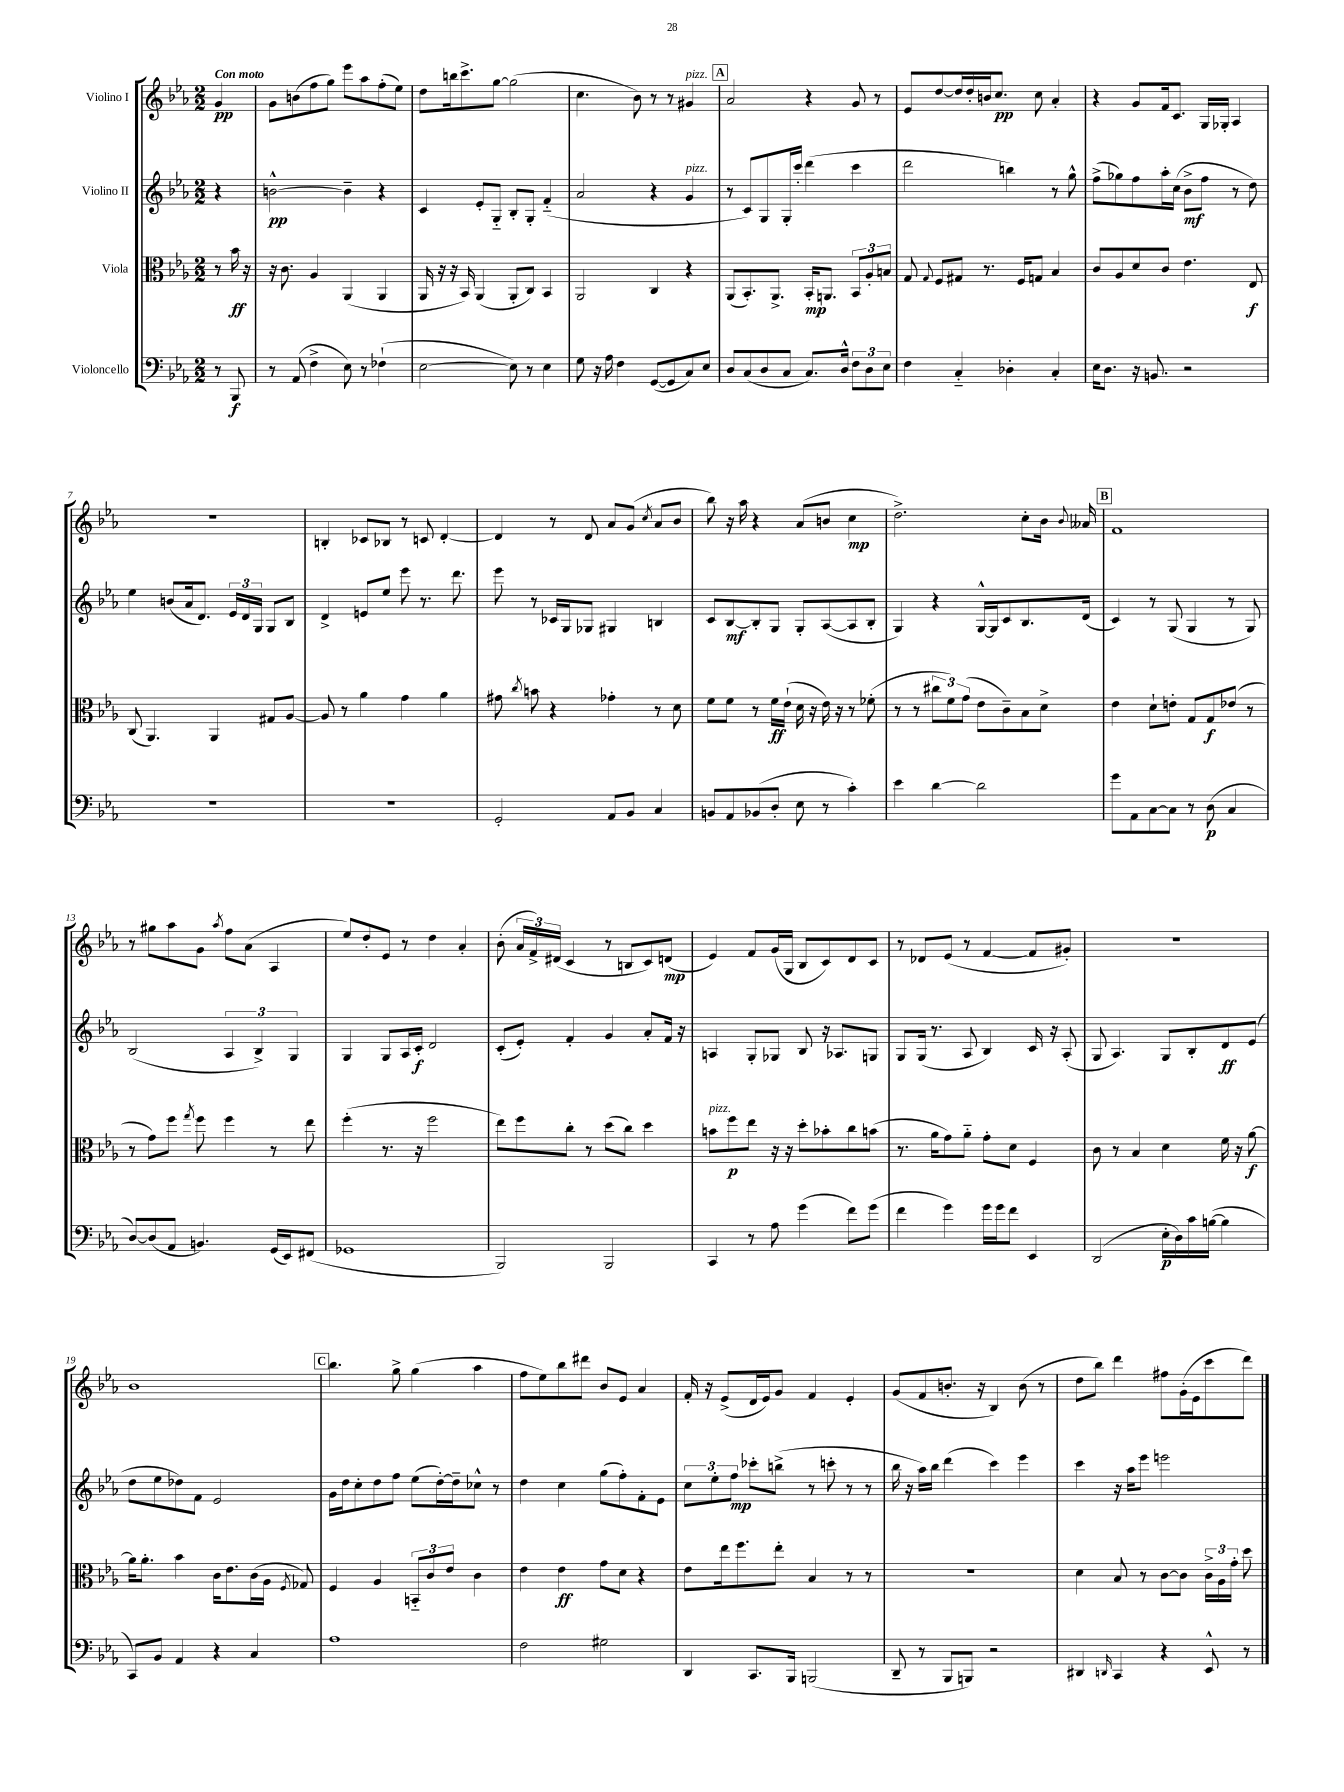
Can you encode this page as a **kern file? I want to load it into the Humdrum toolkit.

**kern	**kern	**kern	**kern
*staff4	*staff3	*staff2	*staff1
*clefF4	*clefC3	*clefG2	*clefG2
*k[b-e-a-]	*k[b-e-a-]	*k[b-e-a-]	*k[b-e-a-]
*M2/2	*M2/2	*M2/2	*M2/2
8r	8r	4r	4g
8BBB-	16b-	.	.
.	16r	.	.
=	=	=	=
8r	16r	[2b^^	8g
.	8.c	.	.
(8AA-	.	.	(8b
4F^	4A-	.	8ff
.	.	.	8gg)
8E-)	(4AA-	4b~]	8eee-
8r	.	.	8aa-
(4F-`	4AA-	4r	(8ff'
.	.	.	8ee-)
=	=	=	=
[2E-	16AA-	4c	8dd
.	16r	.	.
.	16r	.	16bb
.	16BB-)	.	8.ccc^
.	(4AA-	8e-'	.
.	.	8G'~	[8gg
8E-])	8AA-'	8B-'	(2gg]
8r	8C)	8G'	.
4E-	4BB-	(4f'~	.
=	=	=	=
8G	2AA-	2a-	4.cc
16r	.	.	.
16A-	.	.	.
4F	.	.	.
.	.	.	8b-)
([8GG	4C	4r	8r
8GG]	.	.	8r
8C)	4r	4g	4g#
8E-	.	.	.
=	=	=	=
8D	(8AA-	8r	2a-
(8C	8.BB-')	8c)	.
8D	.	8G	.
.	8.AA-^	.	.
8C	.	16G'	.
.	.	16ccc'	.
8.C)	16BB-'	(4ddd	4r
.	8.AA	.	.
16D^^	.	.	.
12F	12BB-	4ccc	8g
12D	12A-'	.	.
.	.	.	8r
12E-	12B	.	.
=	=	=	=
4F	8G	2ddd	8e-
.	8qqG	.	.
.	8F	.	[8dd
4C'~	8G#	.	16dd]
.	.	.	16dd'
.	8.r	.	16b
.	.	.	8.cc
4D-'	.	4bb)	.
.	16F	.	.
.	8G	.	8cc
4C'	4B-	8r	4a-'
.	.	8gg^^	.
=	=	=	=
16E-	8c	(8ff^	4r
8.D	.	.	.
.	8A-	8gg-)	.
16r	8d	8ff	8g
8.BB	.	.	.
.	8c	16aa-'	16f
.	.	(16cc	8.c
2r	4.e-	8b-^	.
.	.	8ff	16G
.	.	.	16G-'
.	.	8r	4A-
.	8E-	8dd)	.
=	=	=	=
1r	(8C	4ee-	1r
.	4.AA-)	.	.
.	.	(8b	.
.	.	16a-	.
.	.	8.d)	.
.	4AA-	.	.
.	.	24e-	.
.	.	24d	.
.	.	24G	.
.	8G#	8G	.
.	[8A-	8B-	.
=	=	=	=
1r	8A-]	4d^	4B'
.	8r	.	.
.	4a-	8e	8c-
.	.	8ee-	8B-
.	4g	8eee-	8r
.	.	8.r	8c
.	4a-	.	[4d'
.	.	8.ddd	.
=	=	=	=
2GG'	8g#	8eee-	4d]
.	8qcc	.	.
.	8b	8r	.
.	4r	16c-	8r
.	.	16G	.
.	.	8G-	8d
8AA-	4g-'	4G#	8a-
8BB-	.	.	(8g
.	.	.	8qcc
4C	8r	4B	8a-
.	8d	.	8b-
=	=	=	=
8BB	8f	8c	8bb-)
8AA-	8f	[8B-	16r
.	.	.	16aa-
(8BB-	8r	8B-']	4r
8D'	16f	8G	.
.	(16e-`	.	.
8E-	16d	8G'	(8a-
.	16r	.	.
8r	16e-)	([8A-	8b
.	16r	.	.
4c')	8r	8A-]	4cc
.	(8f-'	8B-'	.
=	=	=	=
4e-	8r	4G)	2.dd^)
.	8r	.	.
[4d	12cc#	4r	.
.	12f)	.	.
.	(12g	.	.
2d]	8e-	[16G^^	.
.	.	16G]	.
.	8c~)	8c	.
.	8B-	8.B-	8cc'
.	8d^	.	16b-
.	.	.	8qqb-
.	.	(16d	16a--
=	=	=	=
8g	4e-	4c)	1f
8AA-	.	.	.
[8C	8d`	8r	.
8C]	8e'	(8G	.
8r	8G	4G	.
(8D	8G	.	.
4C	(8e-	8r	.
.	8r	8G)	.
=	=	=	=
[8D)	8r	(2B-	8r
(8D]	8g)	.	8gg#
8AA-	8ff	.	8aa-
.	8qgg	.	.
4.BB)	8ff	.	8g
.	.	.	8qaa-
.	4ff	6A-	8ff
.	.	.	(8a-
.	.	6B-^)	.
(16GG	8r	.	4A-
16EE-)	.	.	.
.	.	6G	.
(8FF#	8ee-	.	.
=	=	=	=
1GG-	(4ff'	4G	8ee-)
.	.	.	8dd'
.	8.r	8G	8e-
.	.	16A-	8r
.	16r	16c'	.
.	2ff	2d	4dd
.	.	.	4a-'
=	=	=	=
2BBB-)	8ee-)	(8c'	(8b-'
.	8ff	8e-')	24a-
.	.	.	24f^)
.	.	.	(24d#
.	8cc'	4f'	4c
.	8r	.	.
2BBB-	(8dd	4g	8r
.	8cc)	.	8B
.	4dd	8a-'	8c)
.	.	16f	(8d
.	.	16r	.
=	=	=	=
4CC	8b	4A	4e-)
.	8ff	.	.
8r	8ee-	8G'	8f
8A-	16r	8G-	(16g
.	16r	.	16G
(4g	8dd'	8B-	8B-
.	8b-'	16r	8c)
.	.	8.A-	.
8f)	8cc	.	8d
(8g	(8b	8G	8c
=	=	=	=
4f	8.r	8G	8r
.	.	(16G	8d-
.	16a-	8.r	.
4g)	8g)	.	(8e-
.	8a-'~	8A-	8r
16g	8g'	4B-)	[4f
16g	.	.	.
8f	8d	.	.
4EE-	4F	16c	8f]
.	.	16r	.
.	.	(8A-'	8g#')
=	=	=	=
(2DD	8c	8G	1r
.	8r	4.A-)	.
.	4B-	.	.
16E-'	4d	8G	.
16D)	.	.	.
16c	.	8B-'	.
([16B	.	.	.
4B]	16f	8d	.
.	16r	.	.
.	[8a-	(8e-	.
=	=	=	=
8CC)	16a-]	8dd	1b-
.	8.a-'	.	.
8BB-	.	8ee-	.
4AA-	4b-	8dd-)	.
.	.	8f	.
4r	16c	2e-	.
.	8.e-	.	.
4C	(16c	.	.
.	16A-	.	.
.	8qF	.	.
.	8G-)	.	.
=	=	=	=
1A-	4F	16g	4.bb-
.	.	16dd	.
.	.	8cc'	.
.	4A-	8dd	.
.	.	8ff	8gg^
.	12BB'~	(8ee-	(4gg
.	12c	.	.
.	.	[16dd')	.
.	12e-	.	.
.	.	16dd~]	.
.	4c	8cc-^^	4aa-
.	.	8r	.
=	=	=	=
2F	4e-	4dd	8ff
.	.	.	8ee-)
.	4e-	4cc	8bb-
.	.	.	8ddd#
2G#	8g	(8gg	8b-
.	8d	8ff')	8e-
.	4r	8f'	4a-
.	.	8e-	.
=	=	=	=
4DD	8e-	12cc	16f'
.	.	.	16r
.	.	12ee-'	.
.	16ee-	.	(8e-^
.	.	12ff	.
.	8.ff	.	.
8.CC	.	8ccc-'	16d
.	.	.	16e-)
.	8ee-'	(8bb^	8g
16BBB-	.	.	.
(2BBB	4B-	8r	4f
.	.	8ccc'	.
.	8r	8r	4e-'
.	8r	8r	.
=	=	=	=
8DD~	1r	16bb-	(8g
.	.	16r	.
8r	.	16aa-)	8f
.	.	16bb-	.
8BBB-	.	(4ddd	8.b'
8BBB)	.	.	.
.	.	.	16r
2r	.	4ccc)	4B-)
.	.	4eee-	(8b
.	.	.	8r
=	=	=	=
4DD#	4d	4ccc	8dd
.	.	.	8bb-)
16qqDD	.	.	.
4CC	8B-	16r	4ddd
.	.	16aa-	.
.	8r	8eee-	.
4r	[8c	2eee	8ff#
.	8c]	.	(16g'
.	.	.	16e-
8EE-^^	24c^	.	8ccc
.	24A-	.	.
.	24g'	.	.
8r	8dd	.	8ddd)
==	==	==	==
*-	*-	*-	*-
